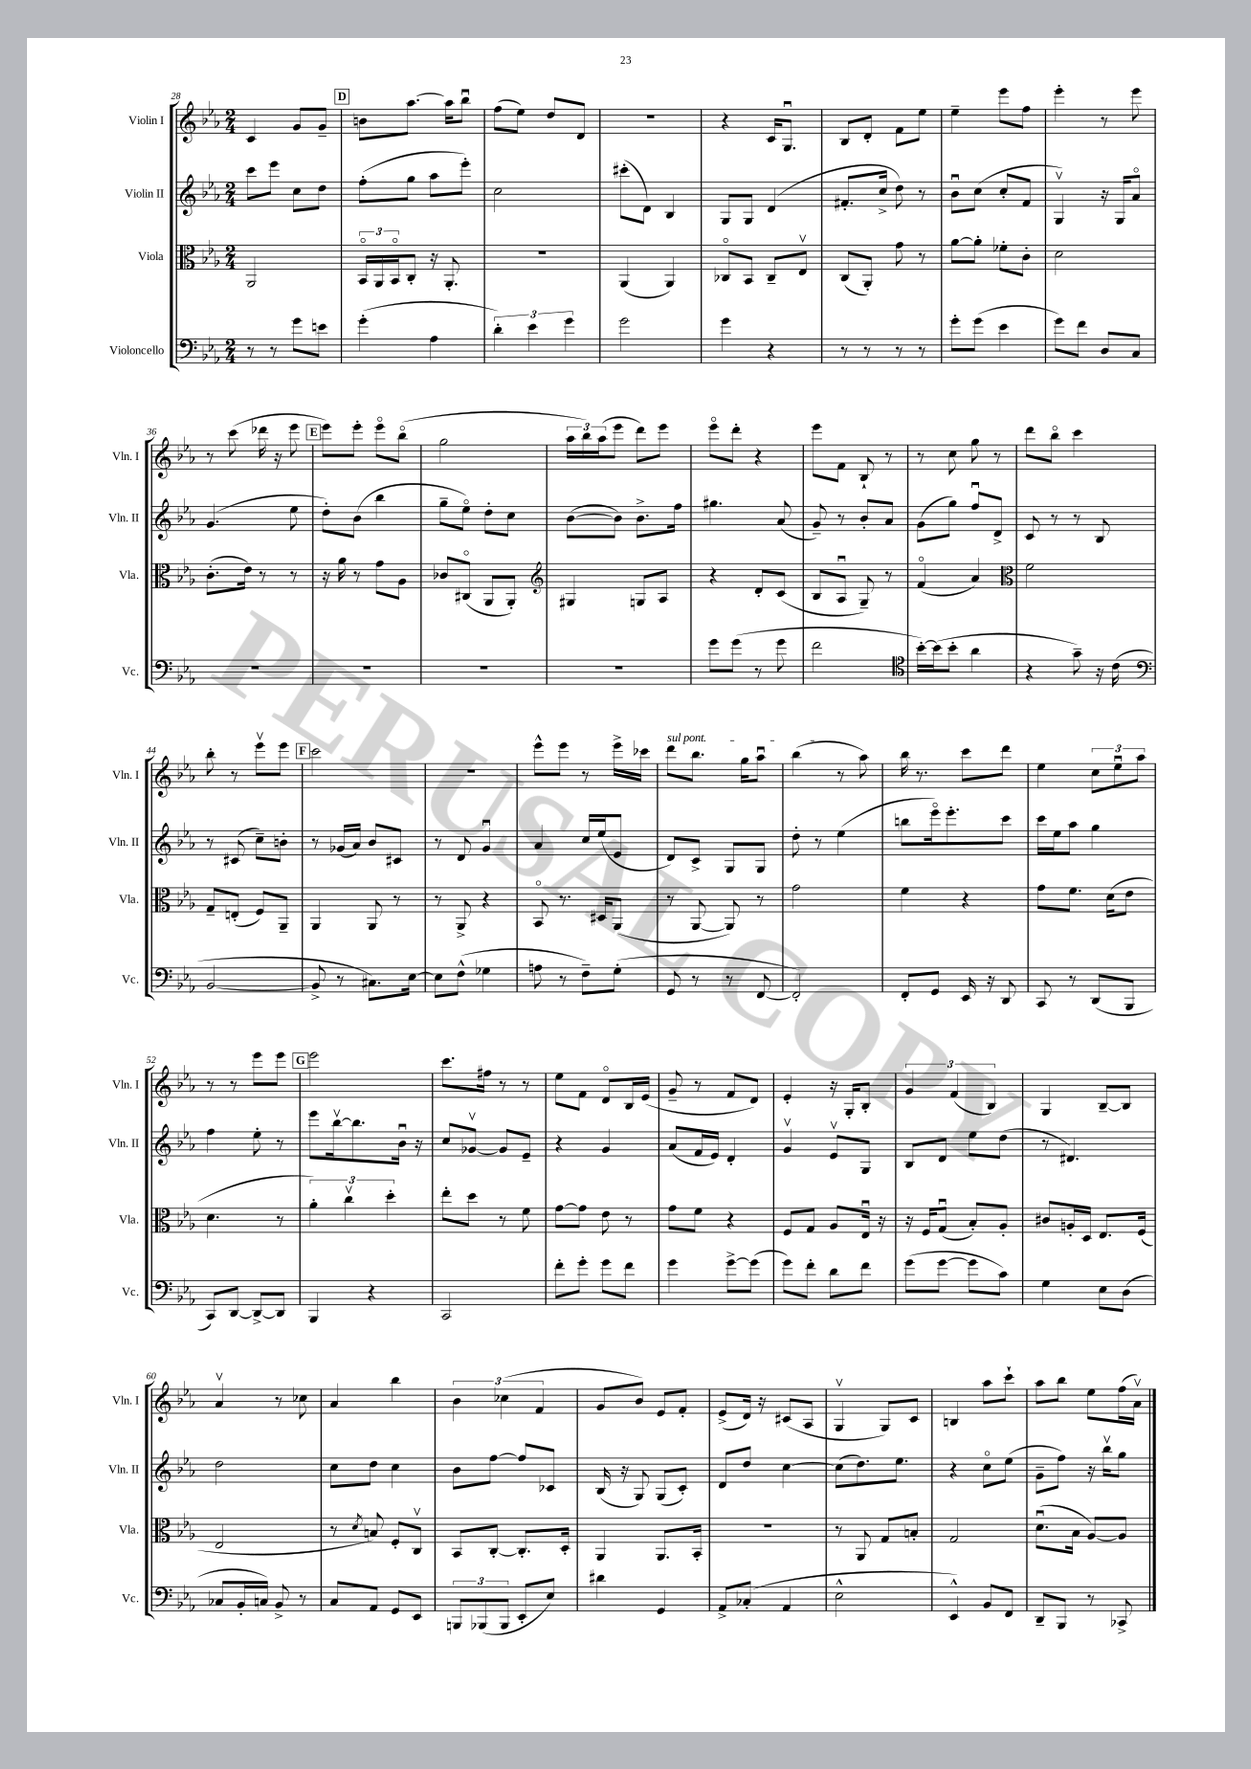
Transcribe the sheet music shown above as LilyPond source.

<<
\new StaffGroup <<
\new Staff = "s0" \with { instrumentName = "Violin I" shortInstrumentName = "Vln. I" } {
    \clef treble \key ees \major \numericTimeSignature \time 2/4
    c'4 g'8 g'8-- |
    \mark \markup { \box "D" } b'8 aes''8.~ aes''16 bes''8\downbow |
    f''8( ees''8) d''8 d'8 |
    R2 |
    r4 c'16 g8.\downbow |
    bes8 d'8-. f'8 ees''8 |
    ees''4-- ees'''8 f''8 |
    ees'''4-. r8 ees'''8 |
    r8 c'''8( des'''16 r16 ees'''8 |
    \mark \markup { \box "E" } ees'''8) ees'''8-. ees'''8\flageolet bes''8\flageolet( |
    g''2 |
    \tuplet 3/2 { aes''16 bes''16) aes''16( } ees'''8 d'''8) ees'''8 |
    ees'''8\flageolet d'''8-. r4 |
    ees'''8 f'8 bes8-! r8 |
    r8 c''8 g''8 r8 |
    d'''8 bes''8\flageolet c'''4 |
    bes''8-. r8 ees'''8\upbow ees'''8 |
    \mark \markup { \box "F" } c'''2 |
    R2 |
    ees'''8-^ ees'''8 r8 ees'''16-> ces'''16 |
    \once \override TextSpanner.bound-details.left.text = \markup { \italic "sul pont." } d'''8\startTextSpan bes''8. g''16 aes''8\downbow |
    bes''4\stopTextSpan( r8 aes''8) |
    bes''16 r8. c'''8 d'''8 |
    ees''4 \tuplet 3/2 { c''8 ees''8\downbow aes''8 } |
    r8 r8 ees'''8 ees'''8 |
    \mark \markup { \box "G" } ees'''2 |
    c'''8. fis''16 r8 r8 |
    ees''8 f'8 d'8\flageolet bes16 ees'16( |
    g'8-- r8 f'8 d'8) |
    ees'4-. r16 g16-. bes8-. |
    \tuplet 3/2 { g'4 f'4( bes4) } |
    g4 bes8~-- bes8 |
    aes'4\upbow r8 ces''8 |
    aes'4 bes''4 |
    \tuplet 3/2 { bes'4 ces''4( f'4 } |
    g'8 bes'8) ees'8 f'8-. |
    ees'8->( d'16) r16 cis'8( aes8 |
    g4\upbow g8) c'8 |
    b4 aes''8 c'''8-! |
    aes''8 bes''8 ees''8 f''16( aes'16\upbow) \bar "|." |
}
\new Staff = "s1" \with { instrumentName = "Violin II" shortInstrumentName = "Vln. II" } {
    \clef treble \key ees \major \numericTimeSignature \time 2/4
    c'''8 ees'''8 c''8 d''8 |
    \mark \markup { \box "D" } f''8-.( g''8 aes''8 ees'''8-.) |
    c''2 |
    cis'''8-.( d'8) bes4 |
    g8 g8 d'4( |
    fis'8.-. c''16-> d''8) r8 |
    bes'8\downbow c''8( c''8-. f'8 |
    g4\upbow) r16 g16 aes'8\flageolet |
    g'4.( ees''8 |
    \mark \markup { \box "E" } d''8-.) bes'8( bes''4 |
    g''8-- ees''8\flageolet) d''8-. c''8 |
    bes'8~( bes'8) bes'8.-> f''16 |
    gis''4. aes'8( |
    g'8--) r8 bes'8-. aes'8 |
    g'8( g''8) f''8\downbow d'8-> |
    c'8 r8 r8 bes8 |
    r8 cis'8( c''8--) b'8-. |
    \mark \markup { \box "F" } r8 ges'16( aes'16) bes'8 cis'8 |
    r8 d'8 g'4\downbow |
    aes'4 c''16 ees''16( ees'8 |
    d'8) c'8-> g8 g8 |
    d''8-. r8 ees''4( |
    b''8 ees'''16\flageolet) ees'''8.-. c'''8 |
    c'''16 ees''16 aes''8 g''4 |
    f''4 ees''8-. r8 |
    \mark \markup { \box "G" } ees'''8 bes''16~\upbow bes''8. bes'16\downbow r16 |
    c''8 ges'8~\upbow ges'8 ees'8-- |
    r4 g'4 |
    aes'8( f'16 ees'16) d'4-. |
    g'4\upbow ees'8\upbow g8 |
    bes8 d'8 ees''8 d''8( |
    r8 dis'4.) |
    d''2 |
    c''8 d''8 c''4 |
    bes'8 f''8~ f''8 ces'8 |
    bes16( r16 g8) g8( c'8-.) |
    d'8 d''8 c''4~ |
    c''8( d''8.) ees''8. |
    r4 c''8\flageolet ees''8( |
    g'8-- f''8) r16 bes''16\upbow g''8 \bar "|." |
}
\new Staff = "s2" \with { instrumentName = "Viola" shortInstrumentName = "Vla." } {
    \clef alto \key ees \major \numericTimeSignature \time 2/4
    aes,2 |
    \mark \markup { \box "D" } \tuplet 3/2 { bes,16\flageolet aes,16 bes,16\flageolet } c8-. r16 aes,8.-. |
    R2 |
    aes,4( aes,4) |
    ces8\flageolet bes,8 ces8-- ees8\upbow |
    c8( aes,8-.) g'8 r8 |
    aes'8~ aes'8-. fes'8-. c'8-. |
    d'2 |
    c'8.-.( ees'16) r8 r8 |
    \mark \markup { \box "E" } r16 aes'16 r8 g'8 aes8 |
    ces'8 cis8\flageolet( aes,8 aes,8-.) |
    \clef treble gis4 g8 aes8 |
    r4 d'8-. c'8( |
    bes8 aes8\downbow g8--) r8 |
    f'4\flageolet( aes'4) |
    \clef alto f'2 |
    g8-- e8-.( f8) aes,8-- |
    \mark \markup { \box "F" } aes,4 aes,8 r8 |
    r8 aes,8-> r4 |
    bes,8\flageolet r8. dis16 aes,8( |
    r8 aes,8~ aes,8) r8 |
    g'2 |
    f'4 r4 |
    g'8 f'8. d'16( ees'8 |
    d'4. r8 |
    \mark \markup { \box "G" } \tuplet 3/2 { aes'4-.) c''4\upbow d''4-. } |
    ees''8-. d''8 r8 f'8 |
    g'8~ g'8 ees'8 r8 |
    g'8 f'8 r4 |
    f8 g8 aes8 ees16\downbow r16 |
    r16 f16 g8\downbow( bes8-.) aes8-. |
    cis'8 a16-. d16 ees8. f16( |
    ees2 |
    r8 \acciaccatura { d'8 } b8) f8-. c8\upbow |
    bes,8 c8~-. c8.-. d16-. |
    aes,4 aes,8. bes,16-. |
    r2 |
    r8 aes,8 g8 b8-. |
    g2 |
    d'8.\downbow( bes16 aes8~) aes8 \bar "|." |
}
\new Staff = "s3" \with { instrumentName = "Violoncello" shortInstrumentName = "Vc." } {
    \clef bass \key ees \major \numericTimeSignature \time 2/4
    r8 r8 g'8 e'8 |
    \mark \markup { \box "D" } g'4-.( aes4 |
    \tuplet 3/2 { d'4-.) ees'4 g'4 } |
    g'2 |
    g'4 r4 |
    r8 r8 r8 r8 |
    g'8-. g'8( ees'4 |
    g'8) f'8 d8 c8 |
    R2 |
    \mark \markup { \box "E" } R2 |
    R2 |
    R2 |
    g'8 g'8( r8 g'8 |
    f'2 |
    \clef tenor bes'16~-.) bes'16( bes'8-. aes'4 |
    r4 g'8--) r16 c'16( |
    \clef bass bes,2~ |
    \mark \markup { \box "F" } bes,8-> r8 cis8.) ees16~ |
    ees8 f8-^( ges4 |
    a8 r8 f8--) g8-.( |
    g,8 r8 r8 f,8~ |
    f,2-.) |
    f,8-. g,8 ees,16 r16 d,8 |
    c,8 r8 d,8( bes,,8 |
    c,8) d,8~ d,8~-> d,8 |
    \mark \markup { \box "G" } bes,,4 r4 |
    c,2 |
    f'8-. g'8-. g'8 f'8 |
    g'4 g'8~-> g'8( |
    g'8) f'8-. d'8 f'8 |
    g'8( g'8~ g'8 c'8) |
    g4 ees8 d8( |
    ces8 bes,16-. c16) bes,8-> r8 |
    c8 aes,8 g,8 ees,8 |
    \tuplet 3/2 { b,,8 bes,,8( bes,,8 } ees,8-. ees8) |
    dis'4 g,4 |
    aes,8-> ces8-.( aes,4 |
    ees2-^ |
    ees,4-^) bes,8 f,8 |
    d,8-- bes,,8 r8 ces,8-> \bar "|." |
}
>>
>>
\layout { \context { \Score currentBarNumber = #28 } }
